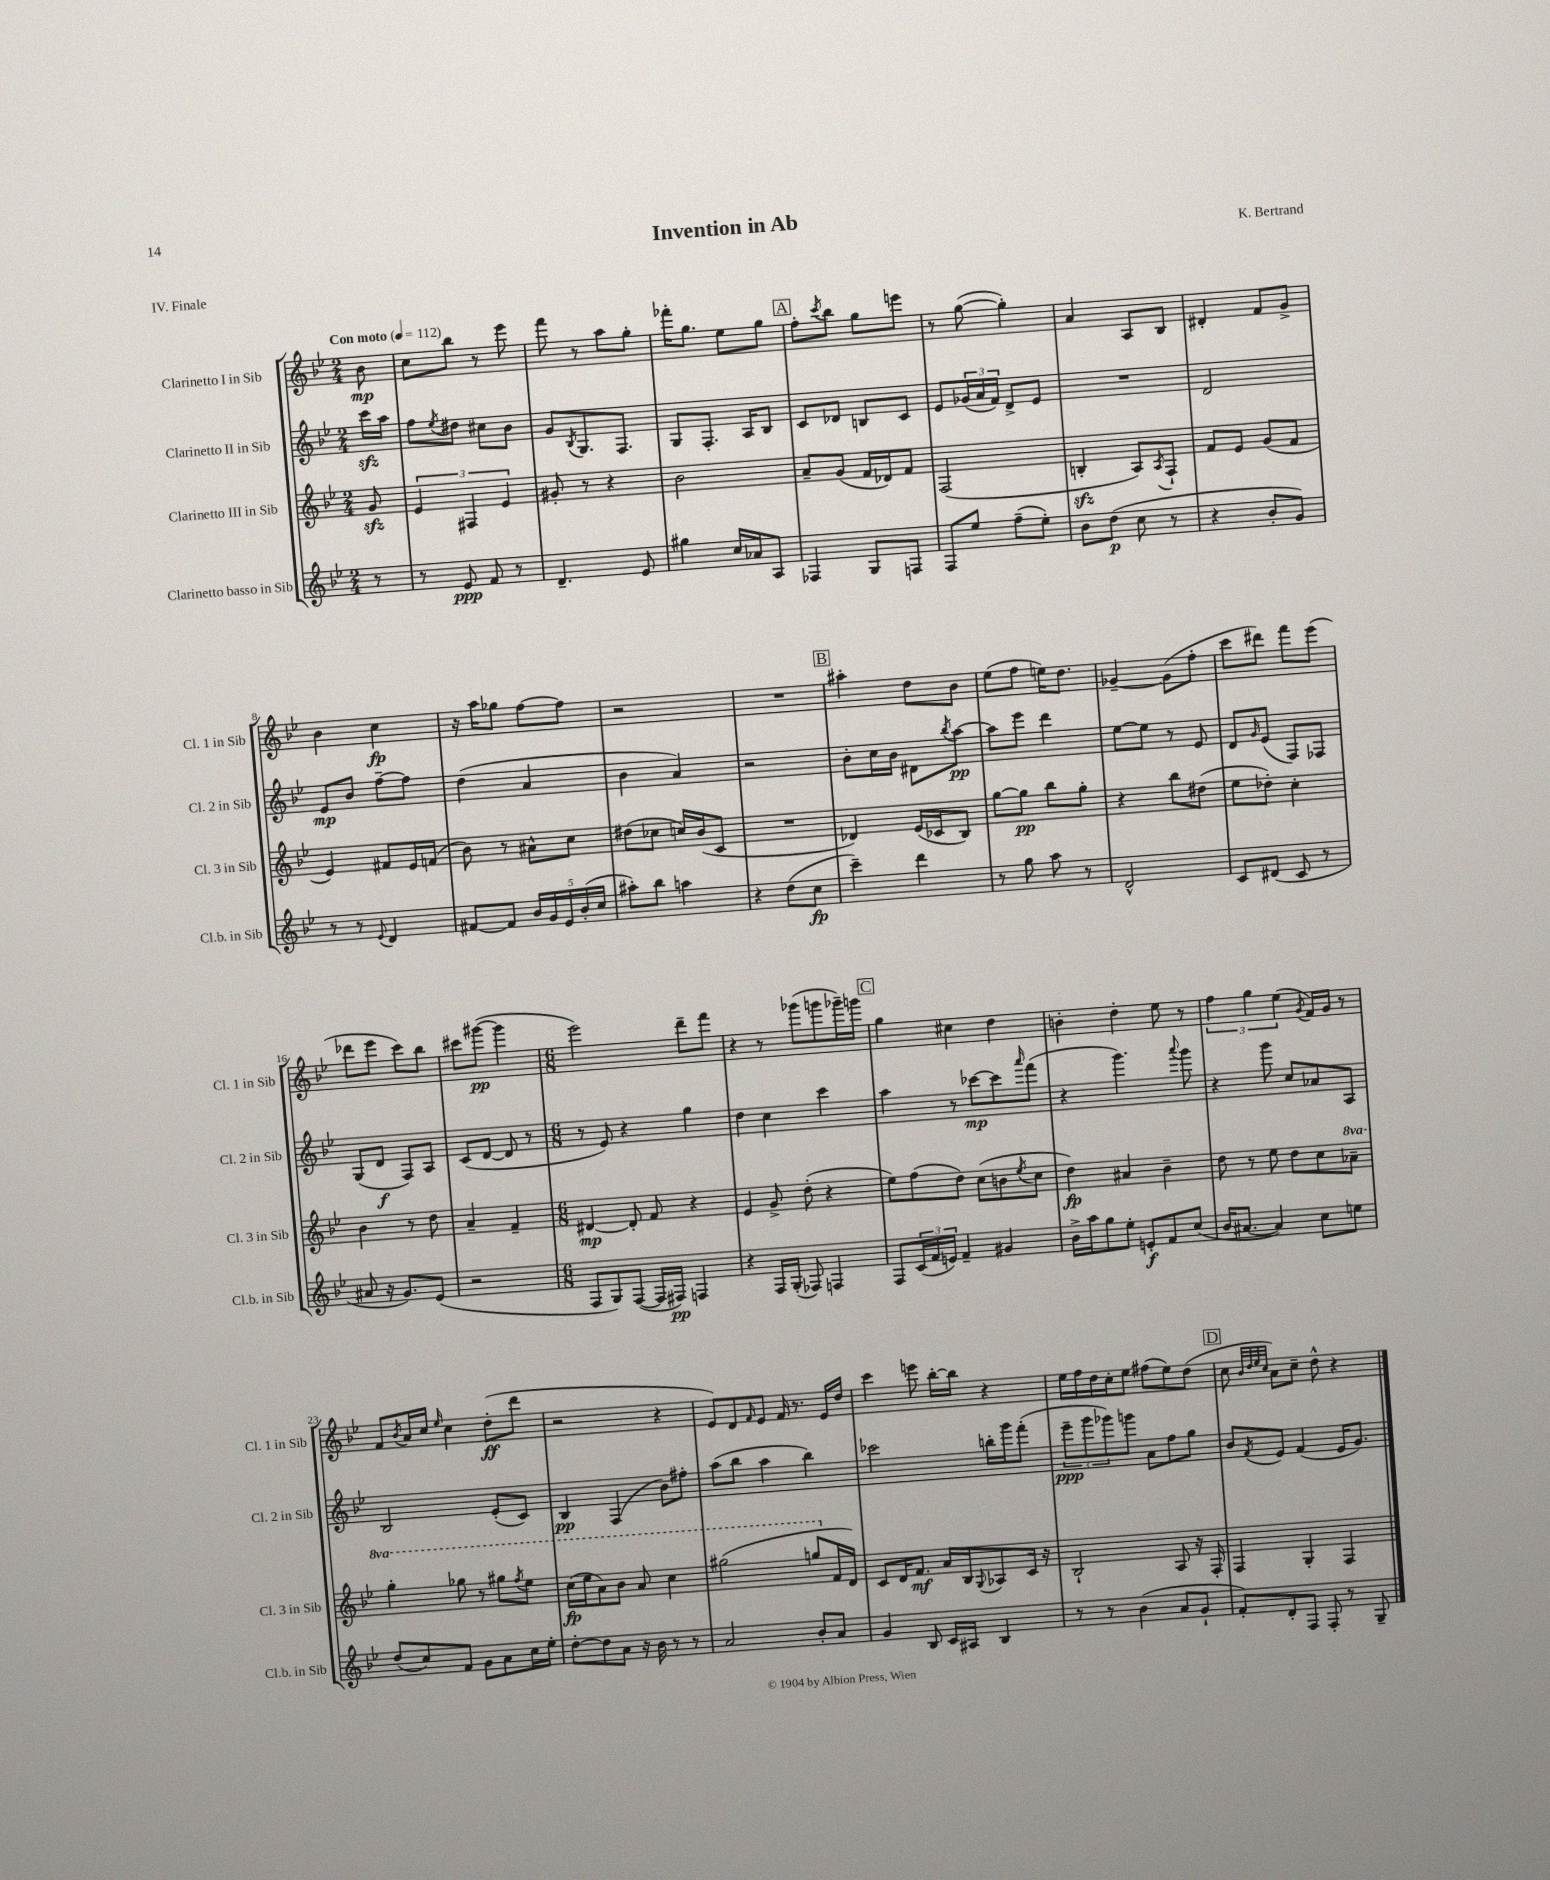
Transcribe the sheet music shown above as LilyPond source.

\header { title = "Invention in Ab" composer = "K. Bertrand" piece = "IV. Finale" }
<<
\new StaffGroup <<
\new Staff = "s0" \with { instrumentName = "Clarinetto I in Sib" shortInstrumentName = "Cl. 1 in Sib" } {
    \clef treble \key bes \major \numericTimeSignature \time 2/4 \partial 8 \tempo "Con moto" 4 = 112
    bes'8\mp |
    c''8 bes''8 r8 ees'''8 |
    f'''8 r8 a''8 g''8-. |
    fes'''16-. g''8. ees''8 g''8 |
    \mark \markup { \box "A" } f''8-. \acciaccatura { c'''8 } bes''8 g''8 e'''8 |
    r8 g''8~( g''4-.) |
    a'4 a8 bes8 |
    dis'4-. f'8 g'8-> |
    bes'4 c''4\fp |
    r16 a''16 ges''8 f''8~ f''8 |
    r2 |
    R2 |
    \mark \markup { \box "B" } ais''4-. d''8 bes'8 |
    ees''8( f''8 e''16) d''8. |
    ges'4~-- ges'8( f''8-. |
    c'''8 dis'''8) f'''8 ees'''8( |
    des'''8 ees'''8 c'''8) bes''8 |
    cis'''8 gis'''8~\pp( gis'''4 |
    \numericTimeSignature \time 6/8 ees'''2) d'''8-- f'''8 |
    r4 r8 ges'''8( g'''8 ges'''16--) g'''16 |
    \mark \markup { \box "C" } g''4 cis''4 d''4 |
    b'4-. d''4-. ees''8 r8 |
    \tuplet 3/2 { f''4 g''4 ees''4( } \acciaccatura { g'8 } f'16) g'16 r8 |
    f'8 \acciaccatura { bes'8 } a'16 c''16 \grace { ees''16 } c''4 d''8-.\ff( d'''8 |
    r2 r4 |
    ees'8) d'8 \grace { f'16 } ees'8 f'16 r8. ees'16 d''16 |
    c'''4 e'''8 bes''16~-. bes''16 r4 |
    ees''16 f''16 d''16 c''16-. ees''8 fis''8( ees''8) d''8( |
    \mark \markup { \box "D" } c''8 \grace { bes'32 d''32 ees''32 c''32 } a'8) c''8-- d''8-^ r4 \bar "|." |
}
\new Staff = "s1" \with { instrumentName = "Clarinetto II in Sib" shortInstrumentName = "Cl. 2 in Sib" } {
    \clef treble \key bes \major \numericTimeSignature \time 2/4 \partial 8
    c'''16\sfz a''16 |
    f''8 \acciaccatura { ees''8 } dis''8 cis''8 bes'8 |
    g'8 \acciaccatura { bes8 } g8. f8. |
    g8 f8.-. a16 bes8 |
    \mark \markup { \box "A" } c'8 des'8 b8 c'8 |
    ees'8 \tuplet 3/2 { ges'16( a'16 f'16) } d'8-> ees'8 |
    R2 |
    d'2 |
    ees'8\mp bes'8 f''8~-- f''8 |
    d''4( a'4 |
    bes'4 a'4) |
    r2 |
    \mark \markup { \box "B" } bes'8-. c''16 bes'16 dis'8 \acciaccatura { bes''8 } a''8~\pp |
    a''8 ees'''8 d'''4 |
    ees''8~ ees''8 r8 ees'8 |
    d'8 \grace { g'16 } ees'8( f8) fes8 |
    g8( d'8\f f8) a8 |
    c'8( d'8~ d'8 r8 |
    \numericTimeSignature \time 6/8 r8 ees'8) r4 g''4 |
    d''4 c''4 c'''4 |
    \mark \markup { \box "C" } a''4 r8 ces'''8~\mp ces'''8 \grace { a'''16 } f'''8( |
    r4 g'''4.) \appoggiatura { a'''8 } g'''8 |
    r4 g'''8 c''8 aes'8 a8 |
    bes2 ees'8-.( c'8) |
    bes4\pp f4( bes'8) fis''8-. |
    a''8( bes''8 a''4 bes''4) |
    ces'''2 b''16-. g'''16 f'''8-.( |
    \tuplet 3/2 { ees'''8--\ppp g'''8 ges'''8) } g'''8 a'8 f''8 g''8 |
    \mark \markup { \box "D" } bes'8 \acciaccatura { f'8 } ees'8 f'4( ees'16 g'8.) \bar "|." |
}
\new Staff = "s2" \with { instrumentName = "Clarinetto III in Sib" shortInstrumentName = "Cl. 3 in Sib" } {
    \clef treble \key bes \major \numericTimeSignature \time 2/4 \set Staff.ottavationMarkups = #ottavation-simple-ordinals \partial 8
    g'8\sfz |
    \tuplet 3/2 { ees'4 fis4 ees'4 } |
    gis'8-. r8 r4 |
    bes'2 |
    \mark \markup { \box "A" } a'8-- g'8( f'16 des'16) f'8 |
    f2( |
    b4-.\sfz a8) \acciaccatura { a8 } f8-! |
    f'8 ees'8 g'8( f'8 |
    ees'4) fis'8 ees'16 f'16( |
    bes'8) r8 ais'8-^ c''8 |
    dis''8( ces''8 c''16) bes'16( c'8 |
    R2 |
    \mark \markup { \box "B" } des'4) ees'16( ces'16 bes8) |
    g''8~ g''8\pp bes''8 g''8-. |
    r4 bes''8 dis''8( |
    ees''8 des''8-.) c''4-. |
    bes'4 r8 d''8 |
    a'4-- f'4-- |
    \numericTimeSignature \time 6/8 dis'4~\mp dis'8-. f'8 r4 |
    ees'4 g'8-> d''8-.( r4 |
    \mark \markup { \box "C" } ees''8) f''8( d''8) c''8( b'8 \acciaccatura { ees''8 } c''8 |
    d''4\fp) ais'4 bes'4-- |
    d''8 r8 ees''8 d''8 c''8 \ottava #1 aes''8-- |
    g'''4-. ges'''8 r8 gis'''8 \acciaccatura { f'''8 } ees'''8 |
    c'''16\fp( ees'''16 a''8) bes''8 a''8 c'''4 |
    gis'''2( g'''8 \ottava #0 f'16 d'16) |
    c'8 d'16 f'8.\mf a'16 bes16 \appoggiatura { g8 } aes8 c'16 r16 |
    bes2-! a8 r16 f16-. |
    \mark \markup { \box "D" } f4 g4-. f4 \bar "|." |
}
\new Staff = "s3" \with { instrumentName = "Clarinetto basso in Sib" shortInstrumentName = "Cl.b. in Sib" } {
    \clef treble \key bes \major \numericTimeSignature \time 2/4 \partial 8
    r8 |
    r8 ees'8\ppp f'8 r8 |
    d'4.-- ees'8 |
    gis''4 c''16 aes'16 a8 |
    \mark \markup { \box "A" } fes4 g8 f8 |
    f8 ees''8 f''8--( ees''8-.) |
    bes'8 d''8\p( c''8 r8 |
    r4 bes'8-. g'8) |
    r8 r8 \appoggiatura { ees'8 } d'4 |
    fis'8~ fis'8 \tuplet 5/4 { bes'16 g'16 ees'16 bes'16-.( c''16 } |
    ais''8-.) bes''8 a''4 |
    r4 d''8( c''8\fp |
    \mark \markup { \box "B" } c'''4--) d'''4 |
    r8 g''8 a''8 r8 |
    d'2-^ |
    c'8 dis'8( c'8 r8 |
    ais'8 r16 g'8.) ees'8( |
    r2 |
    \numericTimeSignature \time 6/8 f8 g8) f8~( f16 fis16\pp) f4 |
    r4 f16 g16-.( fes8) f4 |
    \mark \markup { \box "C" } f8 \tuplet 3/2 { c'16( f'16 e'16) } f'4-- gis'4 |
    bes'16-> a''16 g''8 ees''8-. e'8-.\f f'8 c''8( |
    bes'16 ais'8.~ ais'4) c''8 e''8 |
    d''8( c''8) f'8 g'8 a'8 c''16 ees''16-. |
    d''8~-. d''8 a'8 r16 bes'16 r8 r8 |
    a'2 bes'8-. a'8 |
    g'4 bes8 c'16 ais16 bes4 |
    r8 r8 bes'4( a'8 g'8-! |
    \mark \markup { \box "D" } f'8-.) d'8-. f8 f8-. r8 g8-- \bar "|." |
}
>>
>>
